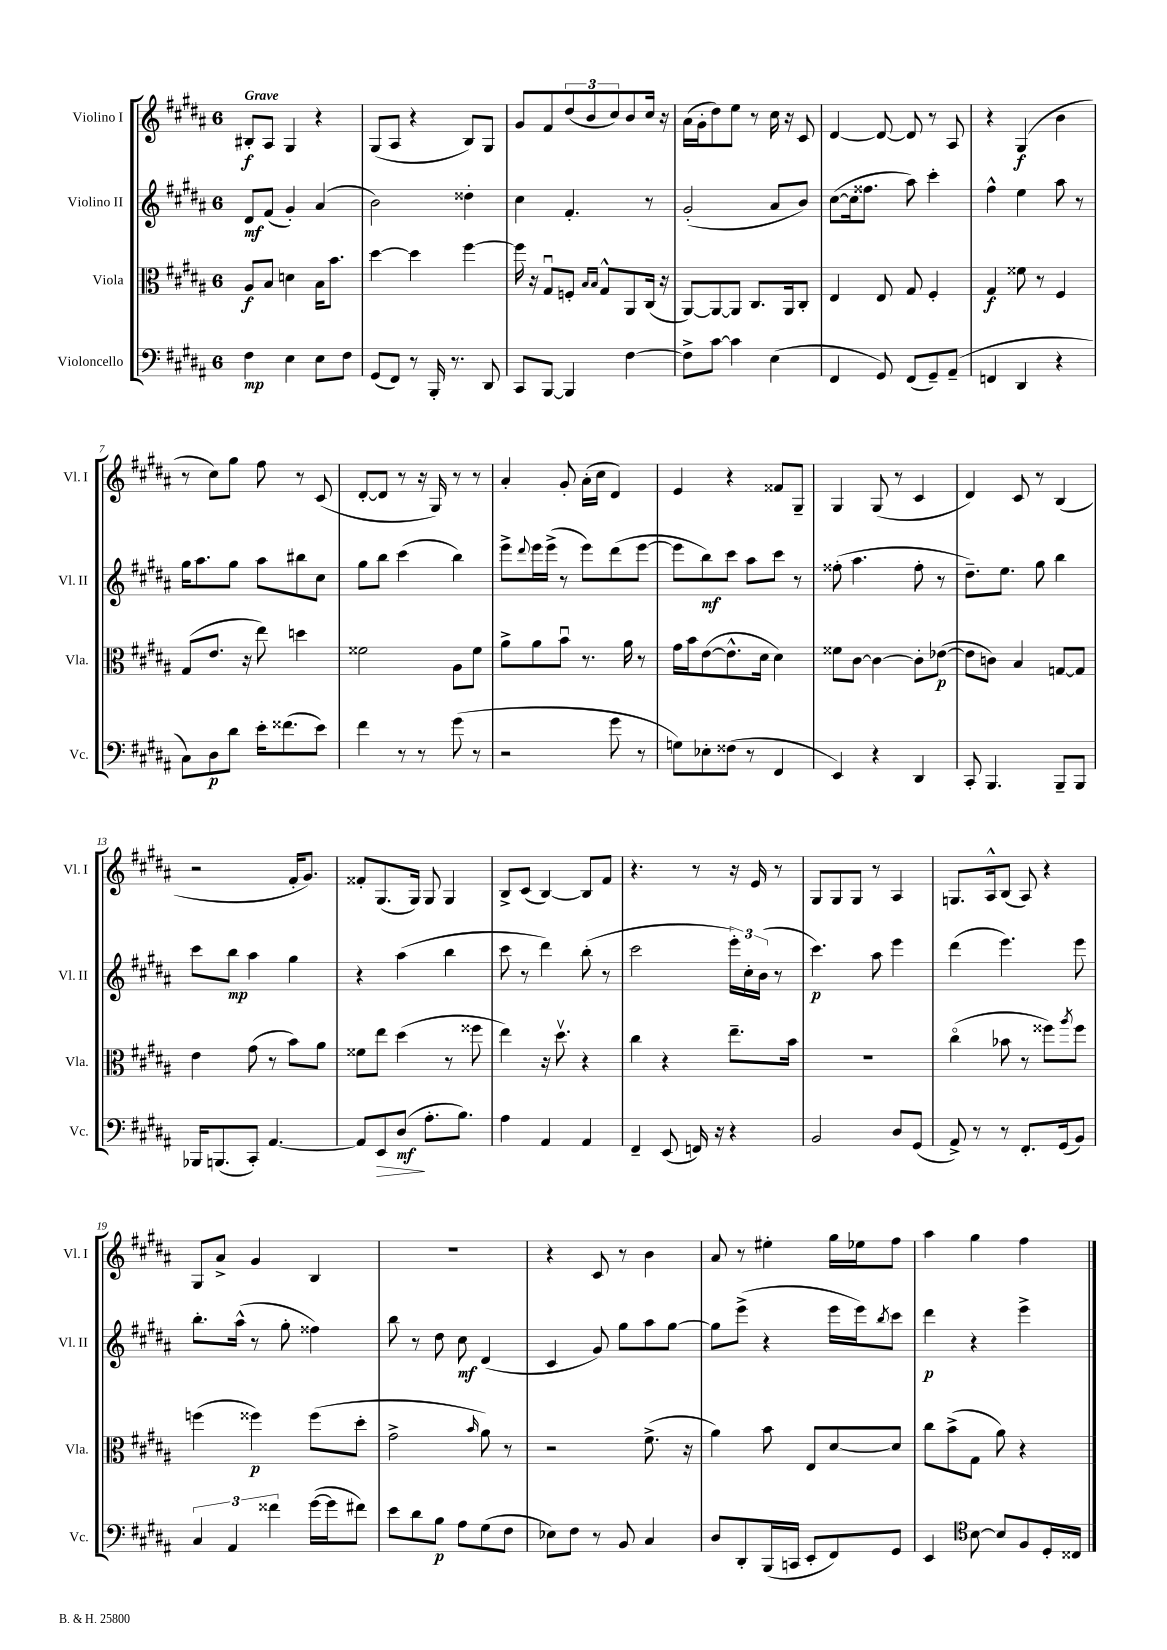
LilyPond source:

<<
\new StaffGroup <<
\new Staff = "s0" \with { instrumentName = "Violino I" shortInstrumentName = "Vl. I" } {
    \clef treble \key b \major \once \override Staff.TimeSignature.style = #'single-digit \time 6/8 \tempo "Grave"
    bis8-.\f ais8 gis4 r4 |
    gis8( ais8 r4 b8) gis8 |
    gis'8 fis'8 \tuplet 3/2 { dis''8( b'8 cis''8) } b'8 cis''16 r16 |
    ais'16( gis'16-. dis''8) e''8 r8 cis''16 r16 cis'8 |
    dis'4~ dis'8~ dis'8 r8 ais8 |
    r4 gis4\f( b'4 |
    r8 cis''8) gis''8 fis''8 r8 cis'8( |
    dis'8~-. dis'8 r8 r16 gis16) r8 r8 |
    ais'4-. gis'8-. ais'16-.( cis''16 dis'4) |
    e'4 r4 fisis'8 gis8-- |
    gis4 gis8( r8 cis'4 |
    dis'4) cis'8 r8 b4( |
    r2 fis'16-. gis'8.) |
    fisis'8-. gis8.( gis16) gis8 gis4 |
    b8-> cis'8( b4~) b8 fis'8 |
    r4. r8 r16 e'16 r8 |
    gis8 gis8 gis8 r8 ais4 |
    g8. ais16-^ b8( ais8) r4 |
    gis8 ais'8-> gis'4 b4 |
    R2. |
    r4 cis'8 r8 b'4 |
    ais'8 r8 eis''4-. gis''16 ees''16 fis''8 |
    ais''4 gis''4 fis''4 \bar "|." |
}
\new Staff = "s1" \with { instrumentName = "Violino II" shortInstrumentName = "Vl. II" } {
    \clef treble \key b \major \once \override Staff.TimeSignature.style = #'single-digit \time 6/8
    dis'8\mf fis'8( gis'4-.) ais'4( |
    b'2) disis''4-. |
    cis''4 fis'4.-. r8 |
    gis'2-.( ais'8 b'8) |
    cis''8~( cis''16 fisis''8. ais''8) cis'''4-. |
    fis''4-^ e''4 ais''8 r8 |
    gis''16 ais''8. gis''8 ais''8 bis''8 cis''8 |
    gis''8 b''8 cis'''4( b''4) |
    e'''8-> \appoggiatura { dis'''8 } e'''16 e'''16->( r8 e'''8) dis'''8( e'''8~ |
    e'''8 b''8\mf) cis'''8 ais''8 cis'''8 r8 |
    fisis''8-.( ais''4. fisis''8-. r8 |
    dis''8.--) e''8. gis''8 b''4 |
    cis'''8 b''8\mp ais''4 gis''4 |
    r4 ais''4( b''4 |
    cis'''8 r8 dis'''4) b''8-.( r8 |
    cis'''2 \tuplet 3/2 { e'''16-.) cis''16-. b'16( } r8 |
    cis'''4.\p) ais''8 e'''4 |
    dis'''4( e'''4.) e'''8 |
    b''8.-. ais''16-^( r8 gis''8-. fisis''4) |
    b''8 r8 dis''8 cis''8\mf dis'4( |
    cis'4 gis'8) gis''8 ais''8 gis''8~ |
    gis''8 e'''8->( r4 e'''16 e'''16) \acciaccatura { b''8 } cis'''8 |
    dis'''4\p r4 e'''4-> \bar "|." |
}
\new Staff = "s2" \with { instrumentName = "Viola" shortInstrumentName = "Vla." } {
    \clef alto \key b \major \once \override Staff.TimeSignature.style = #'single-digit \time 6/8
    ais8\f b8 d'4 b16 b'8. |
    dis''4~ dis''4 fis''4~ |
    fis''16 r16 gis8\downbow f8-. \grace { b16 b16 } gis8-^ ais,8 cis16( r16 |
    ais,8~) ais,8~ ais,8 cis8. ais,16 cis8-. |
    e4 e8 gis8 fis4-. |
    gis4\f fisis'8 r8 fis4 |
    gis8( e'8. r16 e''8) d''4 |
    fisis'2 ais8 fisis'8 |
    ais'8-> ais'8 b'8\downbow r8. ais'16 r8 |
    gis'16 b'16 e'8~( e'8.-^ dis'16 dis'4) |
    fisis'8 cis'8~ cis'4~ cis'8-. ees'8~\p( |
    ees'8 c'8) b4 g8~ g8 |
    e'4 gis'8( r8 b'8) ais'8 |
    fisis'8 e''8 dis''4( r8 fisis''8 |
    e''4) r16 dis''8.\upbow r4 |
    cis''4 r4 e''8.-- b'16 |
    R2. |
    cis''4\flageolet( bes'8 r8 fisis''8) \acciaccatura { ais''8 } fisis''8 |
    f''4( fisis''4\p) fisis''8( dis''8-. |
    gis'2-> \grace { b'16 } ais'8) r8 |
    r2 fis'8.->( r16 |
    ais'4) b'8 e8 dis'8~ dis'8 |
    cis''8 b'8->( gis8 ais'8) r4 \bar "|." |
}
\new Staff = "s3" \with { instrumentName = "Violoncello" shortInstrumentName = "Vc." } {
    \clef bass \key b \major \once \override Staff.TimeSignature.style = #'single-digit \time 6/8
    fis4\mp e4 e8 fis8 |
    gis,8( fis,8) r8 b,,16-. r8. dis,8 |
    cis,8 b,,8~ b,,4 fis4~ |
    fis8-> cis'8~ cis'4 e4( |
    fis,4 gis,8) fis,8( gis,8--) ais,8--( |
    f,4 dis,4 r4 |
    cis8) dis8\p dis'8 e'16-. fisis'8.( e'8) |
    fis'4 r8 r8 gis'8( r8 |
    r2 gis'8 r8 |
    g8) ees8-. fisis8( r8 fis,4 |
    e,4) r4 dis,4 |
    cis,8-. b,,4. b,,8-- b,,8 |
    bes,,16 b,,8.( cis,8-.) ais,4.~ |
    ais,8 e,8\> dis8\mf\!( ais8.-. b8.) |
    ais4 ais,4 ais,4 |
    fis,4-- e,8( f,16) r16 r4 |
    b,2 dis8 gis,8( |
    ais,8->) r8 r8 fis,8.-. gis,16( b,8) |
    \tuplet 3/2 { cis4 ais,4 fisis'4 } gis'16~( gis'16 fis'8) |
    e'8 dis'8 b8\p ais8 gis8( fis8 |
    ees8) fis8 r8 b,8 cis4 |
    dis8 dis,8-. b,,16( c,16 e,8-. fis,8) gis,8 |
    e,4 \clef tenor b8~ b8 fis8 dis16-. cisis16 \bar "|." |
}
>>
>>
